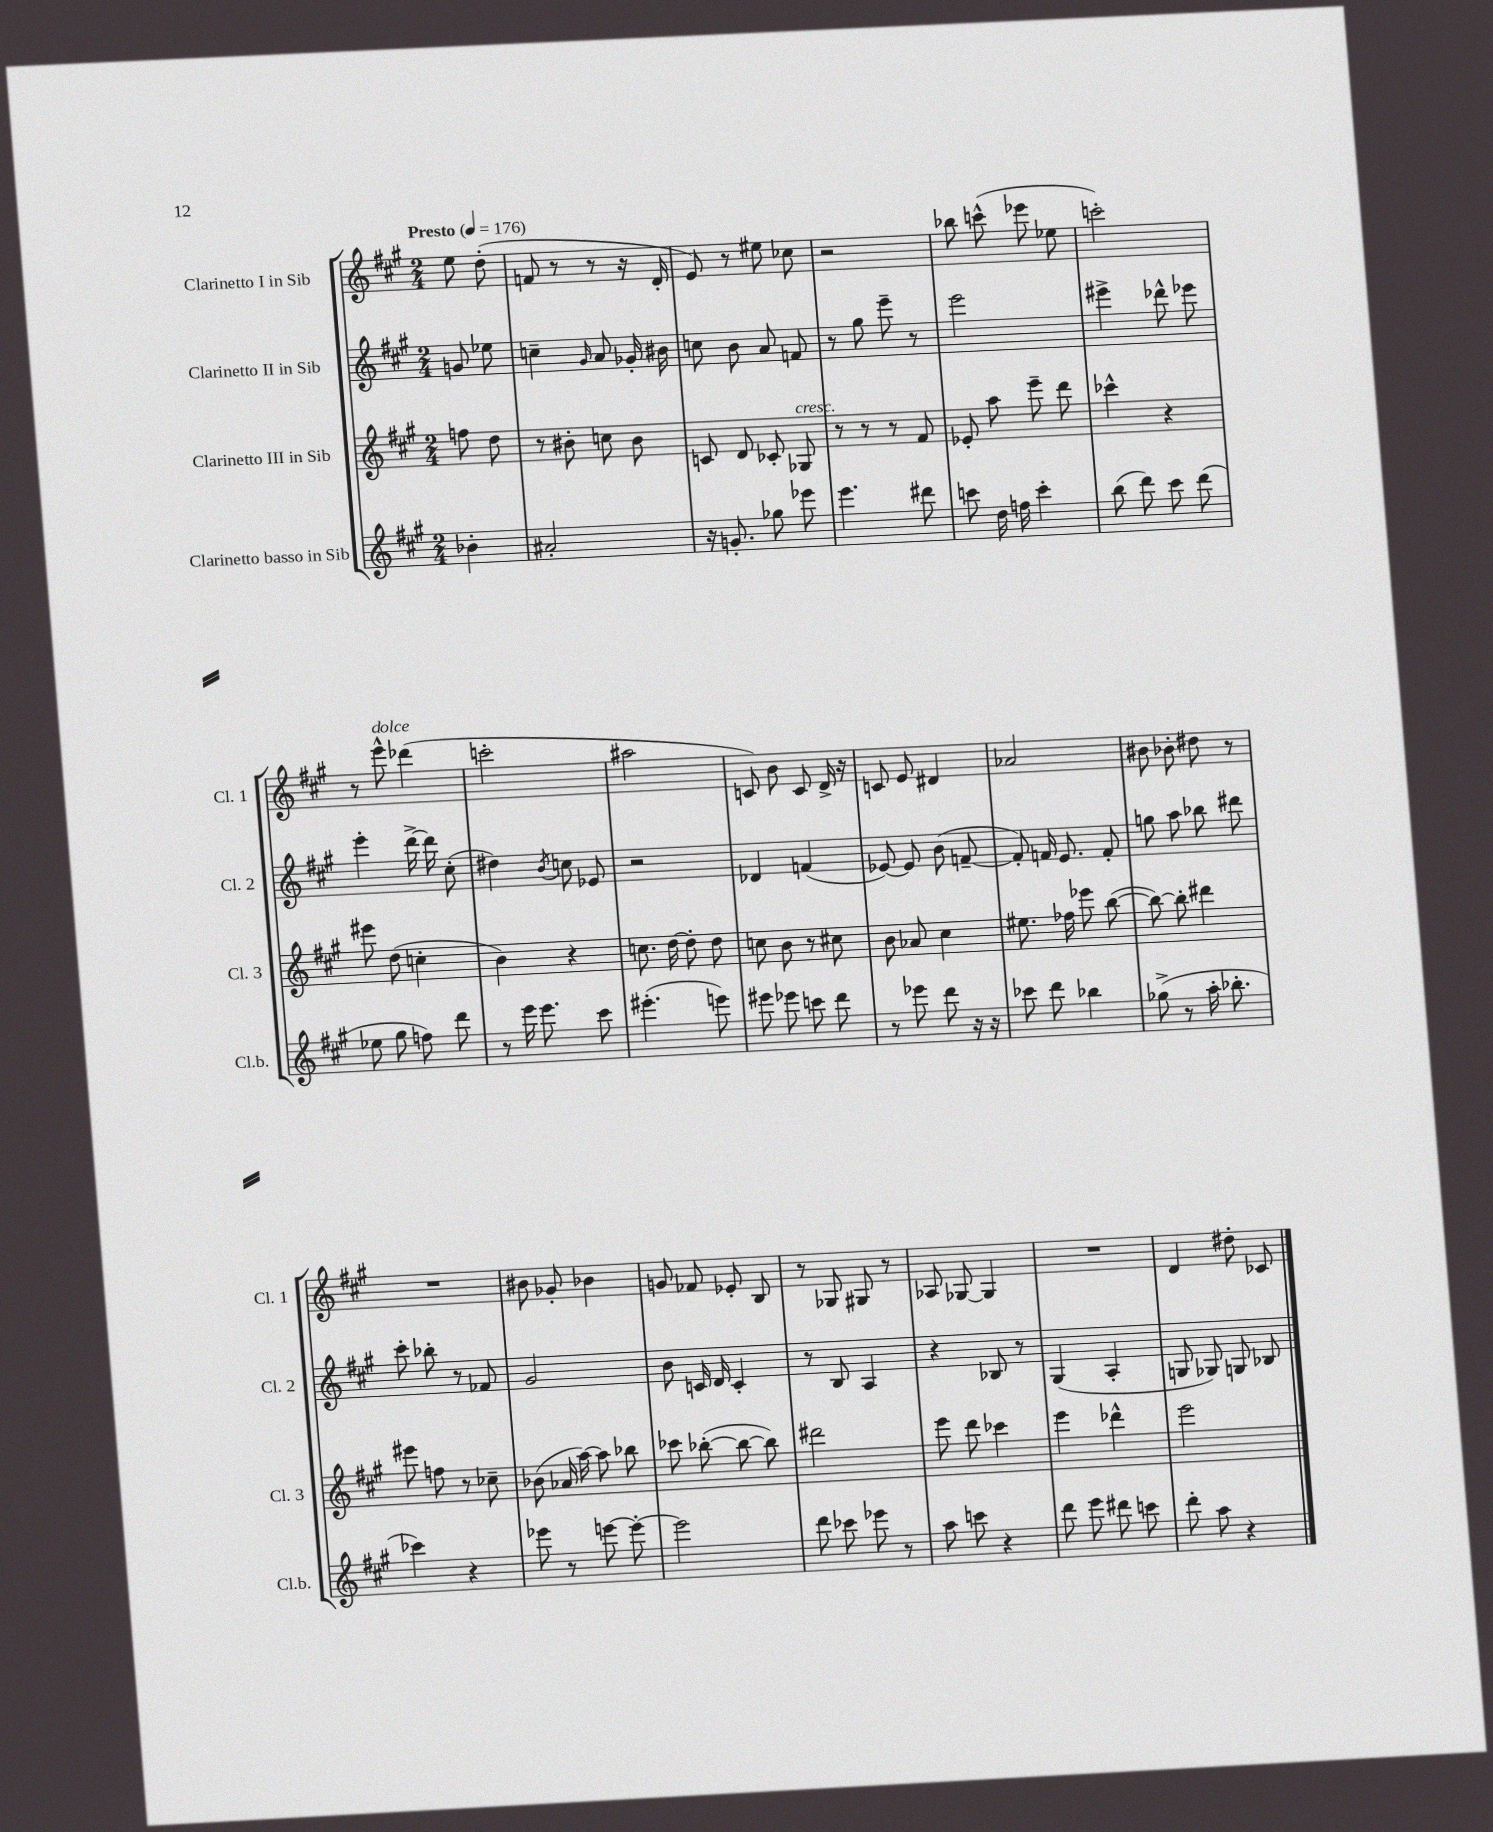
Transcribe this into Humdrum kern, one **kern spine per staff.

**kern	**kern	**kern	**kern
*staff4	*staff3	*staff2	*staff1
*clefG2	*clefG2	*clefG2	*clefG2
*k[f#c#g#]	*k[f#c#g#]	*k[f#c#g#]	*k[f#c#g#]
*M2/4	*M2/4	*M2/4	*M2/4
*MM176	*MM176	*MM176	*MM176
4b-'	8ff	8g	8ee
.	8dd	8ee-	(8dd'
=	=	=	=
2a#'	8r	4cc~	8f
.	8b#'	.	8r
.	.	16qqg#	.
.	8cc	8a	8r
.	8b#	16g-'	16r
.	.	16b#	16d'
=	=	=	=
16r	8c	8cc	8e)
8.g'	.	.	.
.	8d	8b	8r
8gg-	8c-'	8a	8ee#
8eee-	8G-	8f	8cc-
=	=	=	=
4.eee	8r	8r	2r
.	8r	8gg#	.
.	8r	8eee~	.
8ddd#	8f#	8r	.
=	=	=	=
8ccc	8e-'	2eee	8bb-
16dd	8aa	.	(8ccc^^
16ff	.	.	.
4ccc'	8eee~	.	8eee-
.	8ddd	.	8ee-
=	=	=	=
(8bb	4ccc-^^	4eee#^	2ccc')
8ddd)	.	.	.
8ccc#	4r	8ddd-^^	.
(8ddd	.	8eee-	.
=	=	=	=
8ee-	8eee#	4eee'	8r
8gg#	(8dd	.	8eee^^
8ff)	4cc'	[16ddd^	(4ddd-
.	.	16ddd]	.
8ddd	.	(8cc#'	.
=	=	=	=
8r	4b)	4dd#)	2ccc'
16eee	.	.	.
8.eee	.	.	.
.	.	8qb	.
.	4r	8cc	.
8ccc#	.	8e-	.
=	=	=	=
(4.eee#'	8.cc	2r	2aa#
.	[16dd	.	.
.	8dd']	.	.
8eee)	8dd	.	.
=	=	=	=
8eee#	8cc	4d-	8c)
8eee-	8b	.	8b
8ccc	8r	(4f	8c
8ddd	8cc#	.	16d^
.	.	.	16r
=	=	=	=
8r	8b	[8e-)	8c
8eee-	8a-	8e-]	8e
8ddd	4cc#	(8b	4d#
16r	.	[8f~	.
16r	.	.	.
=	=	=	=
8ccc-	8.ee#	8f'])	2a-
8ddd	.	16f	.
.	16ff-	8.e	.
4bb-	8eee-	.	.
.	([8bb	8f'	.
=	=	=	=
(8gg-^	8bb_)	8gg	8b#
8r	8bb']	8aa	8b-'
16aa'	4ddd#	8bb-	8dd#
8.bb-'	.	.	.
.	.	8ddd#	8r
=	=	=	=
4ccc-)	8eee#	8ccc#'	2r
.	8ff	8bb-'	.
4r	8r	8r	.
.	8cc-~	8f-	.
=	=	=	=
8eee-	(8b-	2g#	8b#
8r	16a-	.	8g-'
.	[16aa)	.	.
[8eee	8aa]	.	4b-
8eee'_	8bb-	.	.
=	=	=	=
2eee]	8ccc-	8b	8g
.	([8bb-'	16c	8f-
.	.	16d	.
.	8bb-_	4c'	8e-'
.	8bb-])	.	8B
=	=	=	=
8ddd	2ddd#	8r	8r
8ccc-	.	8B	8G-
8eee-	.	4A	8G#
8r	.	.	8r
=	=	=	=
8aa	8eee	4r	8A-
8ccc	8ddd	.	[8G-
4r	4ccc-	8B-	4G-]
.	.	8r	.
=	=	=	=
8ddd	4eee	(4G#	2r
8eee	.	.	.
8ddd#	4ddd-^^	4A'	.
8ccc	.	.	.
=	=	=	=
8ddd'	2eee	8G	4d
8aa	.	8G-)	.
4r	.	8G	8dd#'
.	.	8B-	8c-
==	==	==	==
*-	*-	*-	*-
